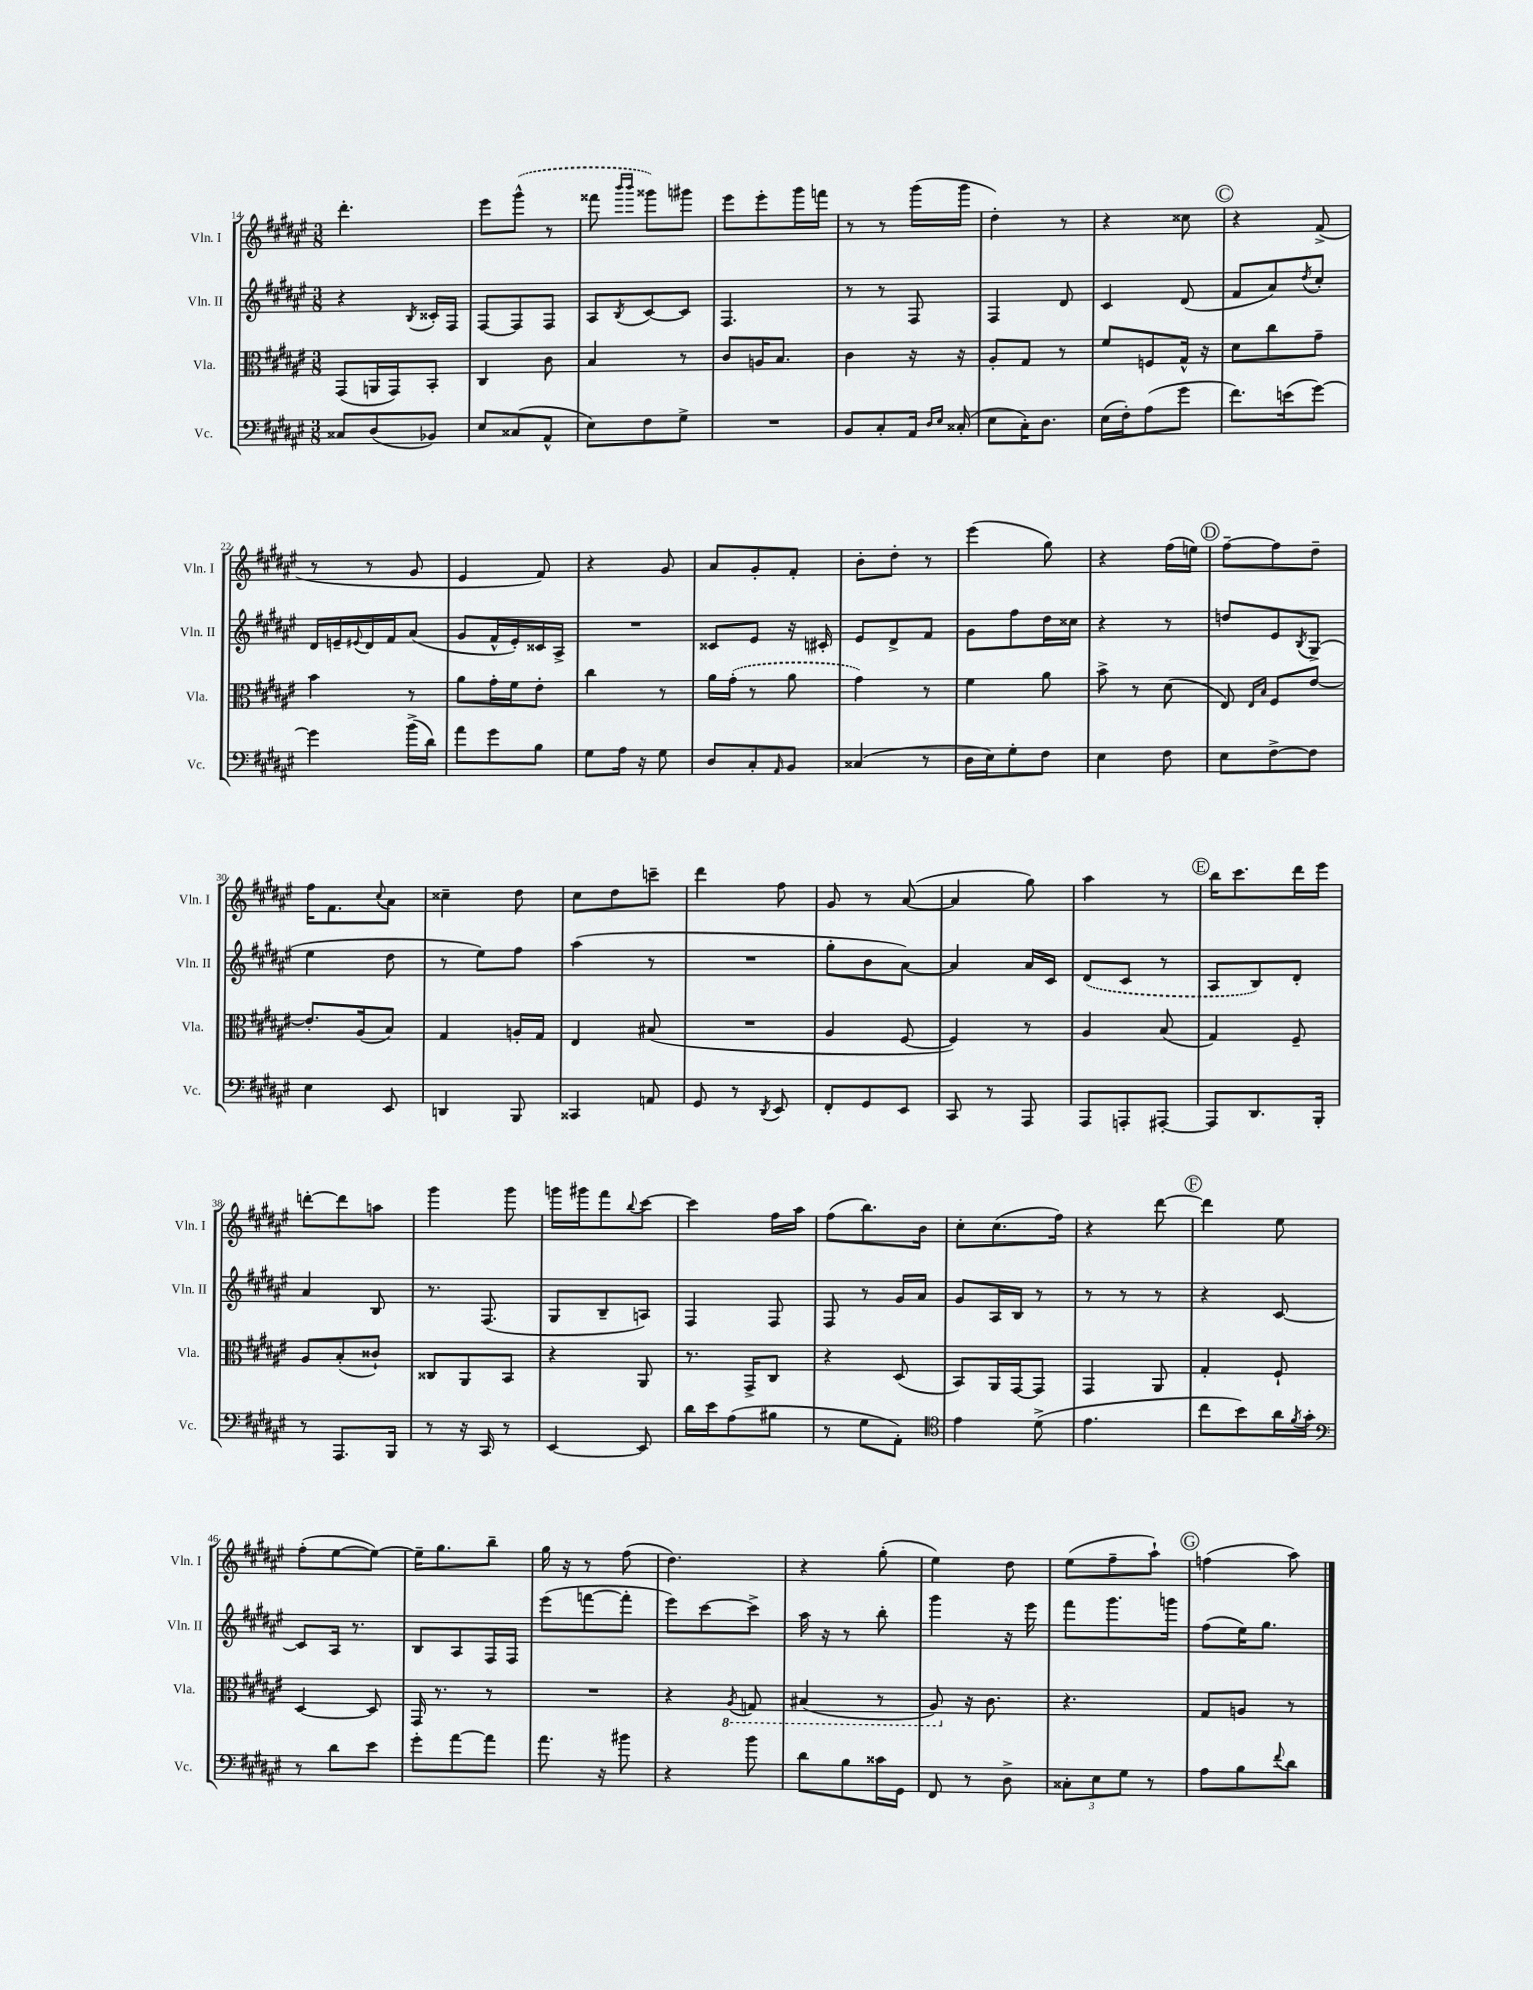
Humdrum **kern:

**kern	**kern	**kern	**kern
*staff4	*staff3	*staff2	*staff1
*clefF4	*clefC3	*clefG2	*clefG2
*k[f#c#g#d#a#e#]	*k[f#c#g#d#a#e#]	*k[f#c#g#d#a#e#]	*k[f#c#g#d#a#e#]
*M3/8	*M3/8	*M3/8	*M3/8
8C##	(8GG#	4r	4.ddd#'
(8D#	16AA	.	.
.	16GG#)	.	.
.	.	8qB	.
8BB-)	8BB'	16c##'	.
.	.	16F#	.
=	=	=	=
8E#	4C#	[8F#	8eee#
(8C##	.	8F#]	(8ggg#^^
8AA#^^	8c#	8F#	8r
=	=	=	=
8E#)	4B	8A#	8fff##
.	.	.	16qqbbb
.	.	8qB	16qqbbb
8F#	.	[8c#	8ggg##)
8G#^	8r	8c#]	8ggg#
=	=	=	=
4.r	8c#	4.F#	8eee#
.	16A	.	8eee#'
.	8.B	.	.
.	.	.	16ggg#
.	.	.	16fff
=	=	=	=
8BB	4c#	8r	8r
8C#'	.	8r	8r
16AA#	16r	8F#	(16ggg#
16qqD#	.	.	.
16qqE#	.	.	.
(16C##'	16r	.	16ggg#
=	=	=	=
8E#	8A#'	4F#	4dd#')
16C#')	8G#	.	.
8.D#	.	.	.
.	8r	8d#	8r
=	=	=	=
(16E#	8f#	4c#	4r
16F#')	.	.	.
(8A#	8F	.	.
8g#	16G#^^	(8d#	8cc##
.	16r	.	.
=	=	=	=
8.f#)	8d#	8f#	4r
.	8cc#	8a#)	.
(16e	.	.	.
.	.	8qdd#	.
[8g#)	8g#~	8cc#'	(8f#^
=	=	=	=
4g#]	4b	16d#	8r
.	.	16e~	.
.	.	8qqe#	.
.	.	16d#	8r
.	.	16f#	.
(16b^	8r	(8a#	8g#
16d#)	.	.	.
=	=	=	=
8a#	8a#	8g#	4e#
8g#	16g#'	16f#^^	.
.	16f#	16e#')	.
8B	8e#'	16c##	8f#)
.	.	16A#^	.
=	=	=	=
8G#	4cc#	4.r	4r
16A#	.	.	.
16r	.	.	.
8G#	8r	.	8g#
=	=	=	=
8D#	16a#	8c##	8a#
.	(16g#'	.	.
8C#'	8r	8e#	8g#'
16qqAA#	.	.	.
8BB	8a#	16r	8f#'
.	.	16c#'	.
=	=	=	=
(4C##	4g#)	8e#	8b'
.	.	8d#^	8dd#'
8r	8r	8f#	8r
=	=	=	=
16D#	4f#	8g#	(4eee#
16E#)	.	.	.
8G#'	.	8ff#	.
8F#	8a#	16dd#	8gg#)
.	.	16cc##	.
=	=	=	=
4E#	8b^	4r	4r
.	8r	.	.
8F#	(8d#	8r	(16ff#
.	.	.	16ee)
=	=	=	=
8E#	8E#)	8dd	[8ff#~
.	16qqE#	.	.
.	16qqB	.	.
[8F#^	8F#	8e#	8ff#]
.	.	8qB	.
8F#]	[8e#	(8G#^	8dd#~
=	=	=	=
4E#	8.e#']	4ee#	16ff#
.	.	.	8.f#
.	(16A#	.	.
.	.	.	8qqcc#
8EE#	8B)	8dd#	8a#
=	=	=	=
4DD	4G#	8r	4cc##~
.	.	8ee#)	.
8BBB	16A'	8ff#	8dd#
.	16G#	.	.
=	=	=	=
4CC##	4E#	(4aa#	8cc#
.	.	.	8dd#
8AA	(8B#	8r	8ccc~
=	=	=	=
8GG#	4.r	4.r	4ddd#
8r	.	.	.
8qDD#	.	.	.
8EE#	.	.	8ff#
=	=	=	=
8FF#'	4A#	8gg#'	8g#
8GG#	.	8b	8r
8EE#	[8F#	[8a#)	([8a#
=	=	=	=
8CC#	4F#])	4a#]	4a#]
8r	.	.	.
8AAA#	8r	16a#	8gg#)
.	.	16c#	.
=	=	=	=
8AAA#	4A#	(8d#	4aa#
8AAA'	.	8c#	.
[8AAA#'	(8B	8r	8r
=	=	=	=
8AAA#]	4G#)	8A#	16bb
.	.	.	8.ccc#
8.DD#	.	8B)	.
.	8F#~	8d#'	16ddd#
16BBB'	.	.	16eee#
=	=	=	=
8r	8A#	4a#	[8ddd'
8.AAA#	(8B'	.	8ddd]
.	8c##`)	8B	8aa
16BBB	.	.	.
=	=	=	=
8r	8C##	8.r	4ggg#
16r	8AA#	.	.
16CC#	.	(8.F#	.
8r	8BB	.	8ggg#
=	=	=	=
[4EE#	4r	8G#	16ggg
.	.	.	16ggg#
.	.	8B~	8fff#
.	.	.	8qqbb
8EE#]	8AA#	8A)	[8ccc#
=	=	=	=
16d#	8.r	4F#	4ccc#]
16e#	.	.	.
(8A#	.	.	.
.	16GG#^	.	.
8B#	8C#	8F#	16ff#
.	.	.	16aa#
=	=	=	=
8r	4r	8F#	(8ff#
8G#	.	8r	8.bb)
8AA#')	(8D#	16g#	.
.	.	16a#	16b
=	=	=	=
*clefC4	*	*	*
4e#	8BB)	8g#	8cc#'
.	16AA#	16A#	(8.cc#
.	[16GG#	16B	.
(8d#^	8GG#]	8r	.
.	.	.	16ff#)
=	=	=	=
4.e#	4GG#	8r	4r
.	.	8r	.
.	8AA#	8r	[8ddd#
=	=	=	=
8cc#	4G#'	4r	4ddd#]
8b)	.	.	.
16a#	8F#`	[8c#	8ee#
8qf#	.	.	.
16g#'	.	.	.
=	=	=	=
*clefF4	*	*	*
8r	[4D#	8c#]	(8ff#'
8d#	.	16A#	[8ee#
.	.	8.r	.
8e#	8D#]	.	8ee#_)
=	=	=	=
8g#'	16GG#	8B	16ee#~]
.	8.r	.	8.gg#
[8a#	.	8A#	.
8a#]	8r	16F#	8bb~
.	.	16F#	.
=	=	=	=
8.a#	4.r	(8eee#	16gg#
.	.	.	16r
.	.	[8fff	8r
16r	.	.	.
8b#	.	8fff']	(8ff#
=	=	=	=
4r	4r	8eee#)	4.dd#)
.	.	[8ccc#	.
.	8qAA#	.	.
8b	8GG	8ccc#^]	.
=	=	=	=
8d#	(4BB#	16aa#	4r
.	.	16r	.
8B	.	8r	.
16c##	8r	8bb'	(8gg#'
16GG#	.	.	.
=	=	=	=
8FF#	8AA#)	4ggg#	4ee#)
8r	16r	.	.
.	8.c#	.	.
8D#^	.	16r	8dd#
.	.	16eee#	.
=	=	=	=
12C##'	4.r	8fff#	(8ee#
12E#	.	.	.
.	.	8.ggg#	8ff#~
12G#	.	.	.
8r	.	.	8aa#`)
.	.	16ggg	.
=	=	=	=
8A#	8G#	(8ff#	(4ff
8B	8A	16ee#)	.
.	.	8.gg#	.
8qqf#	.	.	.
8d#	8r	.	8aa#)
==	==	==	==
*-	*-	*-	*-
